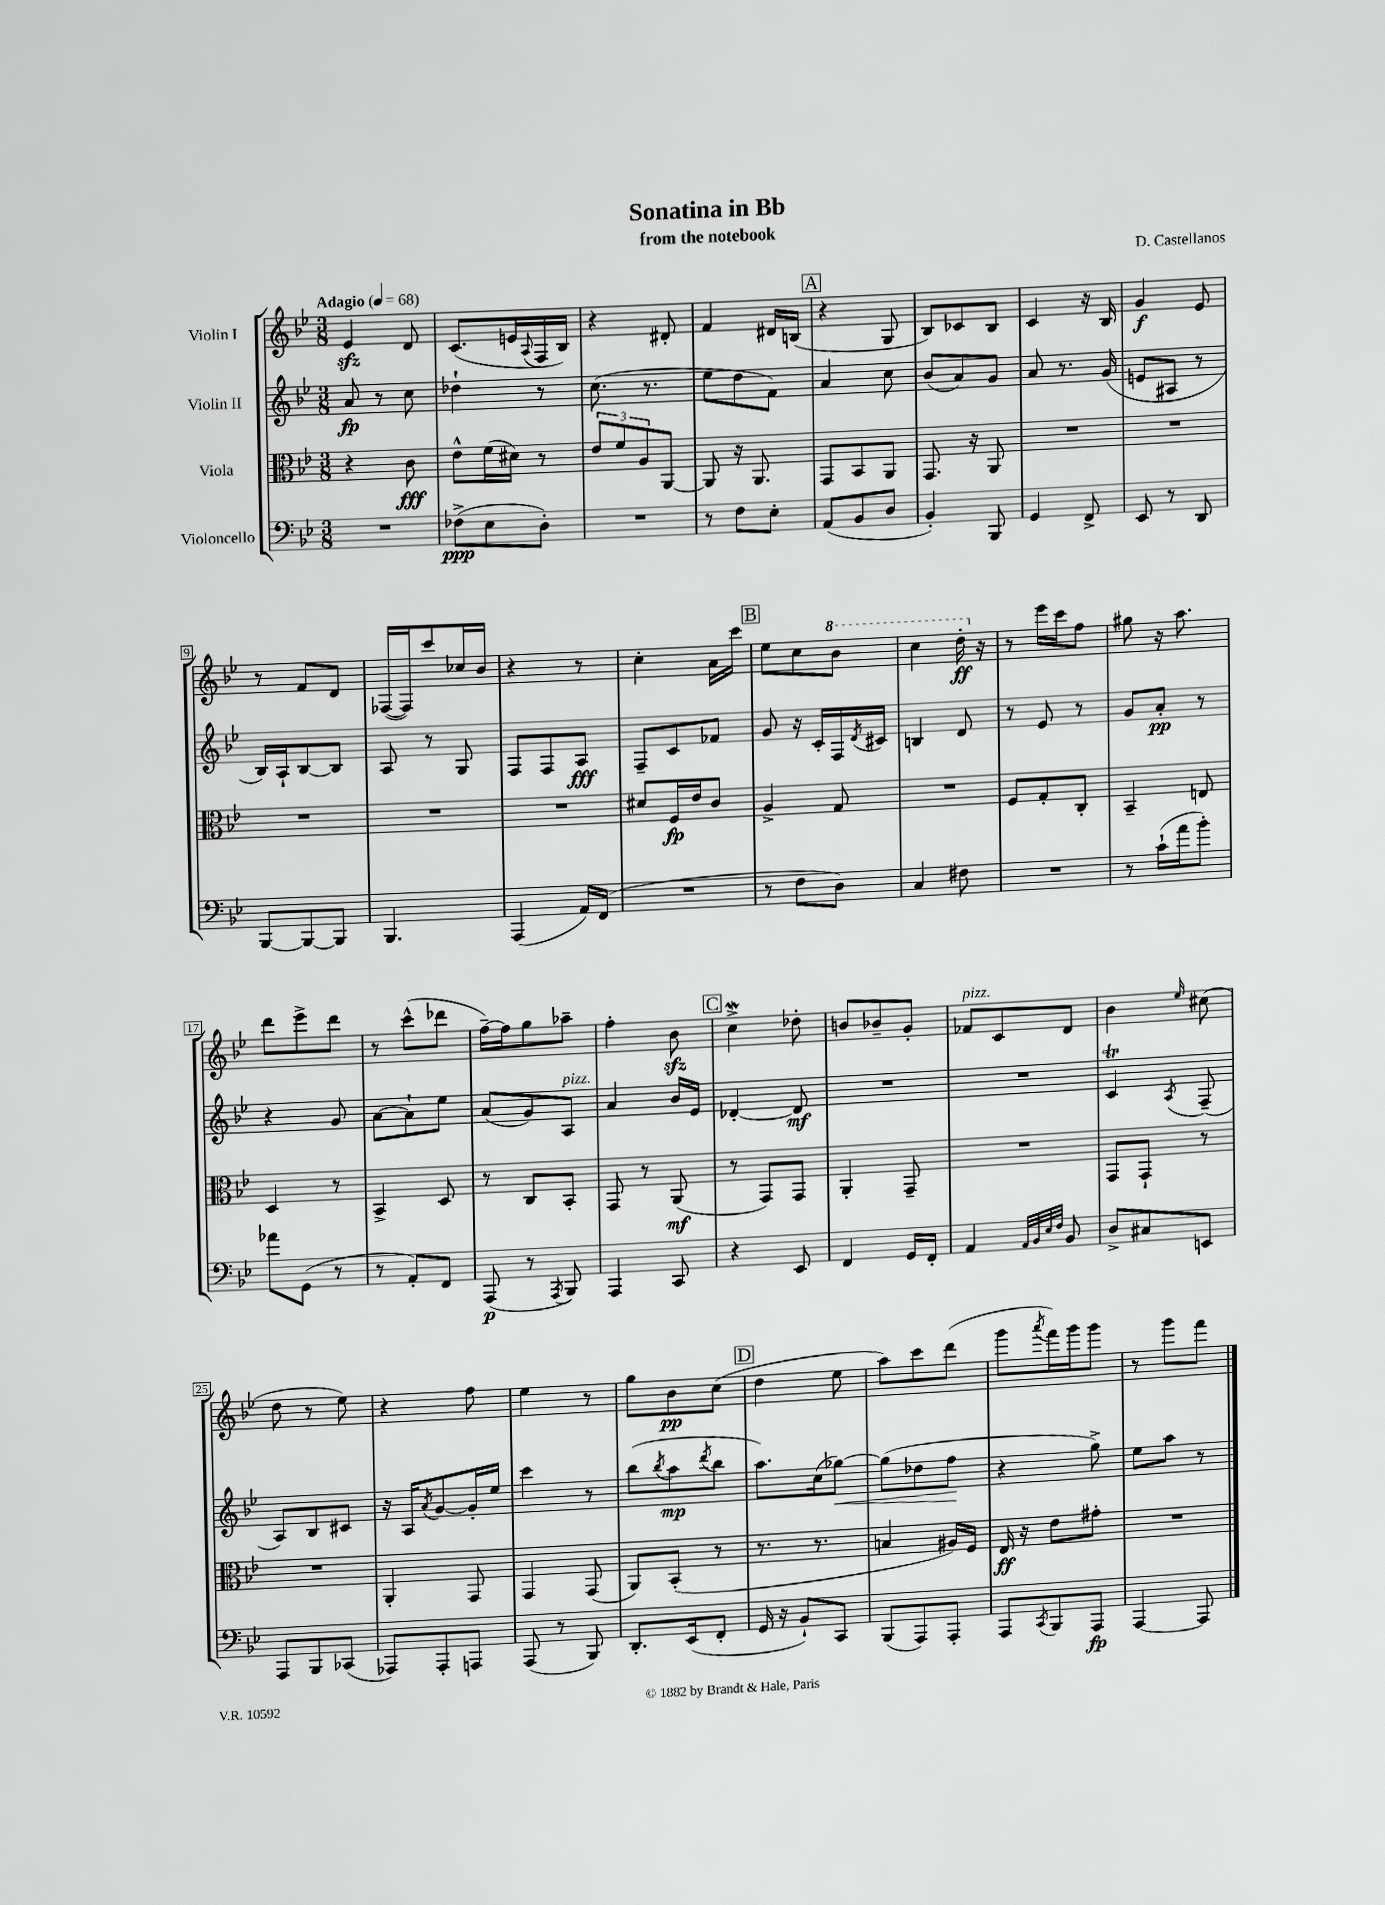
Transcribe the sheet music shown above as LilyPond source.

\header { title = "Sonatina in Bb" composer = "D. Castellanos" subtitle = "from the notebook" }
<<
\new StaffGroup <<
\new Staff = "s0" \with { instrumentName = "Violin I" } {
    \clef treble \key bes \major \numericTimeSignature \time 3/8 \tempo "Adagio" 4 = 68
    ees'4\sfz d'8 |
    c'8.( e'16 \appoggiatura { a8 } f16 bes16) |
    r4 dis'8-. |
    f'4 dis'16 b16( |
    \mark \markup { \box "A" } r4 g8 |
    bes8) ces'8 bes8 |
    c'4 r16 bes16 |
    g'4\f ees'8 |
    r8 f'8 d'8 |
    fes16~( fes16) c'''8 ces''16 bes'16 |
    r4 r8 |
    c''4-. a'16 c'''16 |
    \mark \markup { \box "B" } ees''8 c''8 \ottava #1 bes''8 |
    c'''4 d'''16-.\ff \ottava #0 r16 |
    r8 ees'''16 c'''16 f''8 |
    gis''8 r16 a''8. |
    d'''8 ees'''8-> d'''8 |
    r8 c'''8-^( des'''8 |
    f''16~--) f''16 g''8 aes''8-- |
    f''4-. bes'8\sfz |
    \mark \markup { \box "C" } c''4->\mordent des''8-. |
    b'8 bes'8-- g'8-. |
    fes'8^\markup { \italic "pizz." } c'8 d'8 |
    bes'4 \grace { ees''16 } cis''8( |
    d''8 r8 ees''8) |
    r4 f''8 |
    ees''4 r8 |
    g''8 bes'8\pp c''8( |
    \mark \markup { \box "D" } d''4 ees''8 |
    a''8) c'''8 d'''8( |
    g'''8 \acciaccatura { a'''8 } f'''16) g'''16 g'''8 |
    r8 g'''8 f'''8 \bar "|." |
}
\new Staff = "s1" \with { instrumentName = "Violin II" } {
    \clef treble \key bes \major \numericTimeSignature \time 3/8
    a'8\fp r8 c''8 |
    des''4-! r8 |
    c''8.( r8. |
    ees''8 d''8 f'8) |
    \mark \markup { \box "A" } a'4 c''8 |
    bes'8( a'8) g'8 |
    a'8 r8. g'16( |
    e'8 ais8 r8 |
    bes16) a16-! bes8~ bes8 |
    a8 r8 g8 |
    f8 f8 a8\fff |
    f8-- c'8 fes'8 |
    \mark \markup { \box "B" } g'8 r16 c'16-. f16 \acciaccatura { d'8 } cis'16 |
    b4 d'8 |
    r8 ees'8 r8 |
    g'8 a'8-.\pp r8 |
    r4 g'8 |
    a'8~ a'8-! ees''8 |
    a'8( g'8) a8^\markup { \italic "pizz." } |
    a'4 bes'16 ees'16 |
    \mark \markup { \box "C" } des'4~-. des'8\mf |
    R4. |
    R4. |
    c'4\trill \acciaccatura { a8 } f8--( |
    a8) bes8 cis'8 |
    r16 a16 \acciaccatura { a'8 } g'8~ g'16-. ees''16 |
    c'''4 r8 |
    bes''8( \acciaccatura { bes''8 } a''8\mp \acciaccatura { d'''8 } bes''8 |
    \mark \markup { \box "D" } a''8.) c''16( ges''8~\<) |
    ges''8( des''8 f''8\! |
    r4 g''8->) |
    ees''8 a''8 r8 \bar "|." |
}
\new Staff = "s2" \with { instrumentName = "Viola" } {
    \clef alto \key bes \major \numericTimeSignature \time 3/8
    r4 c'8\fff |
    ees'8-^ f'16( dis'16) r8 |
    \tuplet 3/2 { ees'8 f'8 a8 } a,8~ |
    a,8 r16 a,8. |
    \mark \markup { \box "A" } g,8 bes,8 a,8 |
    g,8. r16 a,8 |
    R4. |
    R4. |
    R4. |
    R4. |
    R4. |
    dis'8 f16\fp ees'16 c'8 |
    \mark \markup { \box "B" } a4-> g8 |
    R4. |
    f8 g8-. c8-. |
    bes,4-- e8 |
    d4 r8 |
    bes,4-> d8 |
    r8 c8 bes,8-. |
    g,8 r8 a,8\mf( |
    \mark \markup { \box "C" } r8 g,8) g,8 |
    a,4-. g,8-- |
    R4. |
    g,8 g,8-! r8 |
    R4. |
    a,4-. g,8 |
    g,4 g,8( |
    a,8) bes,8-.( r8 |
    \mark \markup { \box "D" } r8. r8. |
    b4 ais16) f16 |
    ees16\ff r16 ees'8 gis'8-. |
    R4. \bar "|." |
}
\new Staff = "s3" \with { instrumentName = "Violoncello" } {
    \clef bass \key bes \major \numericTimeSignature \time 3/8
    R4. |
    fes8->\ppp( ees8 d8-.) |
    R4. |
    r8 f8 ees8-. |
    \mark \markup { \box "A" } a,8( bes,8 d8 |
    bes,4-.) bes,,8 |
    g,4 f,8-> |
    ees,8 r8 d,8 |
    bes,,8~ bes,,8~ bes,,8 |
    bes,,4. |
    a,,4( a,16) f,16( |
    R4. |
    \mark \markup { \box "B" } r8 f8 d8) |
    c4 fis8 |
    R4. |
    r8 c'16-!( a'16 bes'8-.) |
    aes'8 g,8( r8 |
    r8 a,8-.) f,8 |
    a,,8\p( r8 \acciaccatura { a,,8 } bes,,8) |
    a,,4 c,8 |
    \mark \markup { \box "C" } r4 ees,8 |
    f,4 g,16 f,16-. |
    a,4 \grace { a,32 bes,32 ees32 f32 } bes,8 |
    d8-> cis8 e,8 |
    a,,8 bes,,8 ces,8( |
    aes,,8) aes,,8-. a,,8 |
    a,,8( r8 bes,,8) |
    d,8.-. ees,16( f,8-. |
    \mark \markup { \box "D" } g,16 r16 bes,8-!) c,8 |
    bes,,8( a,,8) a,,8-. |
    a,,8 \acciaccatura { c,8 } bes,,8 a,,8\fp |
    a,,4~ a,,8 \bar "|." |
}
>>
>>
\layout { \context { \Score \override BarNumber.stencil = #(make-stencil-boxer 0.1 0.3 ly:text-interface::print) } }
